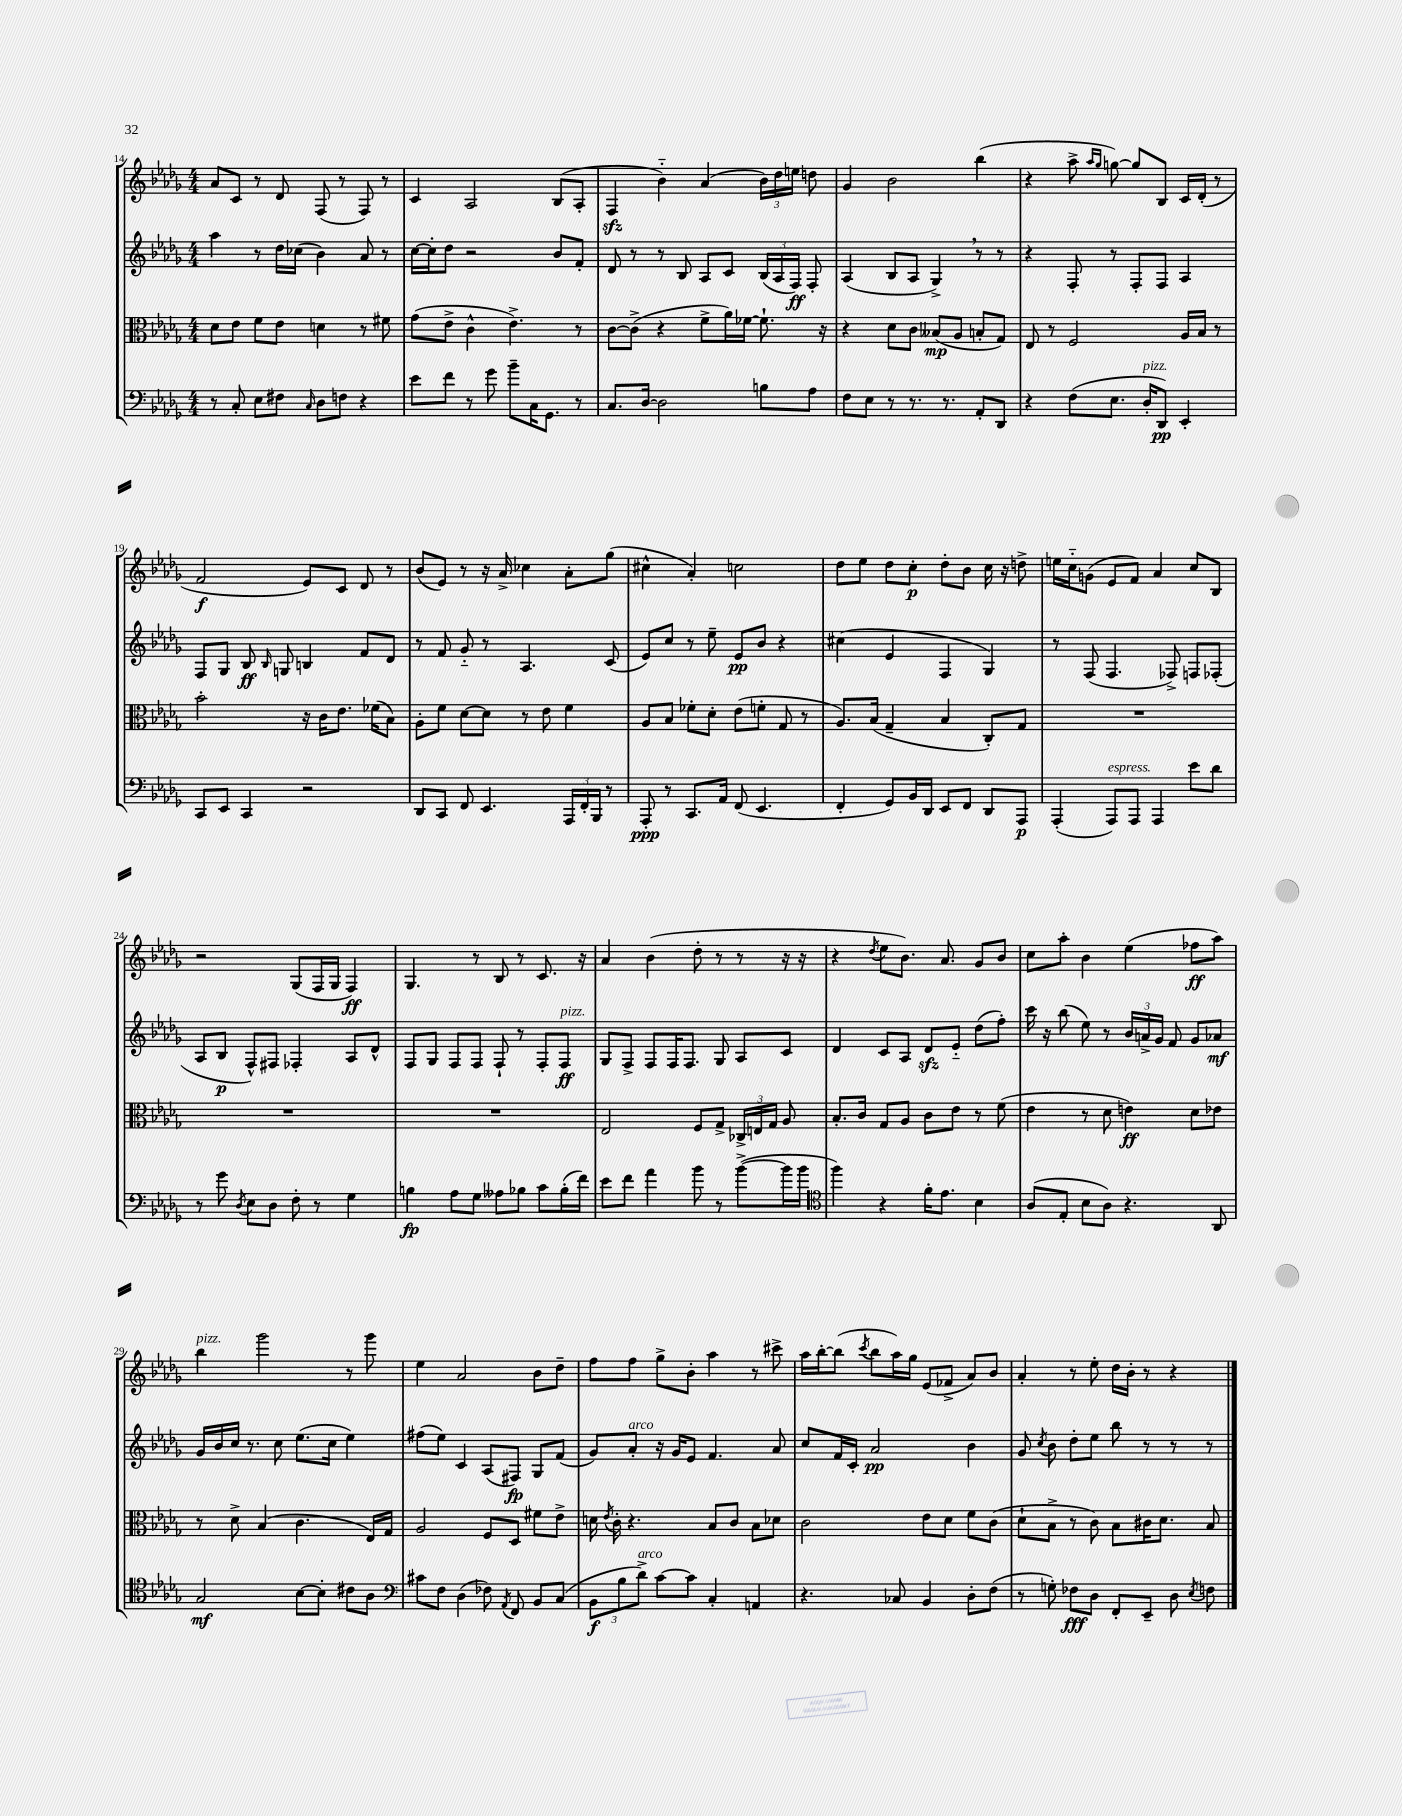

**kern	**kern	**kern	**kern
*staff4	*staff3	*staff2	*staff1
*clefF4	*clefC3	*clefG2	*clefG2
*k[b-e-a-d-g-]	*k[b-e-a-d-g-]	*k[b-e-a-d-g-]	*k[b-e-a-d-g-]
*M4/4	*M4/4	*M4/4	*M4/4
8r	8d-\L	4aa-\	8a-/L
8C'/	8e-\J	.	8c/J
8E-\L	8f\L	8r	8r
8F#\J	8e-\J	16dd-\LL	8d-/
.	.	(16cc-\JJ	.
16qqC/	.	.	.
8D-\L	4d\	4b-\)	(8F/
8F\J	.	.	8r
4r	8r	8a-/	8F/)
.	8f#\	8r	8r
=	=	=	=
8e-\L	(8g-\L	[16cc\LL	4c/
.	.	16cc'\]J	.
8f\J	8e-^\J	8dd-\J	.
8r	4c^^\	2r	2A-/
8g-\	.	.	.
8b-~\L	4.e-^\)	.	.
16C\K	.	.	.
8.GG-\J	.	.	.
.	.	8b-/L	(8B-/L
8r	8r	8f'/J	8A-'/J
=	=	=	=
8.C/L	[8c\L	8d-/	4F/
.	(8c^\]J	8r	.
[16D-/Jk	.	.	.
2D-\]	4r	8r	4b-'~\)
.	.	8B-/	.
.	8f^\L	8A-/L	(4a-/
.	16a-\L)	8c/J	.
.	[16f-\JJ	.	.
8B\L	8.f-`\]	(24B-/LL	24b-\LL)
.	.	24A-/	24dd-\
.	.	24F/JJ)	24ee\JJ
8A-\J	.	8F'/	8dd\
.	16r	.	.
=	=	=	=
8F\L	4r	(4A-/	4g-/
8E-\J	.	.	.
8r	8d-\L	8B-/L	2b-\
8.r	8c\J	8A-/J	.
.	(8B--/L	4G-^/)	.
8.r	.	.	.
.	8A-/J	.	.
8AA-'/L	8B'/L	8r	(4bb-\
8DD-/J	8G-/J)	8r	.
=	=	=	=
4r	8E-/	4r	4r
.	8r	.	.
(8F\L	2F/	8F'/	8aa-^\
.	.	.	16qqaa-/LL
.	.	.	16qqgg-/JJ
8.E-\J	.	8r	[8gg\)
.	.	8F'/L	8gg/]L
16D-'/LK	.	.	.
8DD-/J)	.	8F/J	8B-/J
4EE-'/	16A-/LL	4A-/	16c/LL
.	16B-/JJ	.	(16d-'/JJ
.	8r	.	8r
=	=	=	=
8CC/L	2b-'\	8F/L	2f/
8EE-/J	.	8G-/J	.
4CC/	.	8B-/	.
.	.	16qqB-/	.
.	.	8G/	.
2r	16r	4B/	8e-/L)
.	16c\LK	.	.
.	8.e-\J	.	8c/J
.	.	8f/L	8d-/
.	(16f-\LK	.	.
.	8B-\J)	8d-/J	8r
=	=	=	=
8DD-/L	8A-'\L	8r	(8b-/L
8CC/J	8f\J	8f/	8e-/J)
8FF/	[8d-\L	8g-'~/	8r
4.EE-/	8d-\]J	8r	16r
.	.	.	16a-^/
.	8r	4.A-/	4cc-\
.	8e-\	.	.
24AAA-/LL	4f\	.	8a-'\L
24FF'/	.	.	.
24BBB-/JJ	.	.	.
8r	.	(8c/	(8gg-\J
=	=	=	=
8AAA-'/	8A-/L	8e-/L)	4cc#^^\
8r	8B-/J	8cc/J	.
8.CC/L	8f-'\L	8r	4a-'/)
.	8d-'\J	8ee-~\	.
16AA-/Jk	.	.	.
(8FF/	(8e-\L	8e-/L	2cc\
4.EE-/	8f'\J	8b-/J	.
.	8G-/	4r	.
.	8r	.	.
=	=	=	=
4FF'/	8.A-/L)	(4cc#\	8dd-\L
.	.	.	8ee-\J
.	(16B-/Jk	.	.
8GG-/L)	4G-~/	4e-/	8dd-\L
16BB-/L	.	.	8cc'\J
16DD-/JJ	.	.	.
8EE-/L	4B-/	4F/	8dd-'\L
8FF/J	.	.	8b-\J
8DD-/L	8C'/L)	4G-/)	16cc\
.	.	.	16r
8AAA-/J	8G-/J	.	8dd^\
=	=	=	=
(4AAA-'/	1r	8r	16ee\LL
.	.	.	16cc'~\J
.	.	(8F/	(8g\J
8AAA-/L)	.	4.F/	8e-/L
8AAA-/J	.	.	8f/J)
4AAA-/	.	.	4a-/
.	.	8F-^/)	.
8e-\L	.	8F/L	8cc/L
8d-\J	.	(8F-'/J	8B-/J
=	=	=	=
8r	1r	8A-/L	2r
8g-\	.	8B-/J	.
8qD-/	.	.	.
8E-\L	.	8F^^/L)	.
8D-\J	.	8F#/J	.
8F'\	.	4F-'/	(8G-/L
8r	.	.	16F/L
.	.	.	16G-/JJ
4G-\	.	8A-/L	4F/)
.	.	8d-^^/J	.
=	=	=	=
4B\	1r	8F/L	4.G-/
.	.	8G-/J	.
8A-\L	.	8F/L	.
8G-\J	.	8F/J	8r
8A--\L	.	8F`/	8B-/
8B-\J	.	8r	8r
8c\L	.	8F'/L	8.c/
(16B-'\L	.	8F/J	.
16f\JJ)	.	.	16r
=	=	=	=
8e-\L	2E-/	8G-/L	4a-/
8f\J	.	8F^/J	.
4a-\	.	8F/L	(4b-\
.	.	16F/K	.
.	.	8.F/J	.
8b-\	8F/L	.	8dd-'\
8r	8G-^/J	8G-/	8r
([8b-^\L	24C-^/LL	8A-/L	8r
.	24E/	.	.
.	24G-/JJ	.	.
16b-\]L	8A-/	8c/J	16r
16b-\JJ	.	.	16r
=	=	=	=
*clefC4	*	*	*
4ff\)	8.B-'/L	4d-/	4r
.	16c/Jk	.	.
.	.	.	8qdd-/
4r	8G-/L	8c/L	8ee-\L
.	8A-/J	8A-/J	8.b-\J)
16f'\LK	8c\L	8d-/L	.
8.e-\J	.	.	8.a-/
.	8e-\J	8e-'~/J	.
4B-\	8r	(8dd-\L	8g-/L
.	(8f\	8ff'\J)	8b-/J
=	=	=	=
(8A-/L	4e-\	16ccc\	8cc\L
.	.	16r	.
8E-'/J	.	(8bb-\	8aa-'\J
8B-\L	8r	8ee-\)	4b-\
8A-\J)	8d-\	8r	.
4.r	4e\)	24b-/LL	(4ee-\
.	.	24a^/	.
.	.	24g-/JJ	.
.	.	8f/	.
.	8d-\L	8g-/L	8ff-\L
8AA-/	8e-\J	8a-/J	8aa-\J)
=	=	=	=
2G-/	8r	16g-/LL	4bb-\
.	.	16b-/	.
.	8d-^\	16cc/JJ	.
.	.	8.r	.
.	(4B-/	.	2ggg-\
.	.	8cc\	.
[8B-\L	4.c\	(8.ee-\L	.
8B-'\]J	.	.	.
.	.	16cc\Jk	.
8c#\L	.	4ee-\)	8r
8A-\J	16E-/LL)	.	8ggg-\
.	16G-/JJ	.	.
=	=	=	=
*clefF4	*	*	*
8c#\L	2A-/	(8ff#\L	4ee-\
8F\J	.	8ee-\J)	.
(4D-\	.	4c/	2a-/
8F-\)	8F/L	(8A-/L	.
8qAA-/	.	.	.
8FF/	8D-/J	8F#/J)	.
8BB-/L	8f#\L	8G-/L	8b-\L
(8C/J	8e-^\J	(8f/J	8dd-~\J
=	=	=	=
12BB-\L	16d\	8g-/L)	8ff\L
.	8qe-/	.	.
.	16c'\	.	.
12B-\	.	.	.
.	4.r	8a-'/J	8ff\J
12d-^\J)	.	.	.
[8c\L	.	16r	8gg-^\L
.	.	16g-/LK	.
8c\]J	.	8e-/J	8b-'\J
4C'/	8B-/L	4.f/	4aa-\
.	8c/J	.	.
4AA/	8B-\L	.	8r
.	8d-\J	8a-/	8ccc#^\
=	=	=	=
4.r	2c\	8cc/L	16aa-\LL
.	.	.	[16bb-'\J
.	.	16f/L	(8bb-\]J
.	.	16c'/JJ	.
.	.	.	8qccc/
.	.	2a-/	8bb-\L
8C-/	.	.	16aa-\L)
.	.	.	16gg-\JJ
4BB-/	8e-\L	.	(8e-/L
.	8d-\J	.	8f-^/J
8D-'\L	8f\L	4b-\	8a-/L)
(8F\J	(8c\J	.	8b-/J
=	=	=	=
8r	8d-`\L	8g-/	4a-'/
.	.	8qcc/	.
8G'\)	8B-^\J	8b-\	.
8F-\L	8r	8dd-'\L	8r
8D-\J	8c\)	8ee-\J	8ee-'\
8FF'/L	8B-\L	8bb-\	16dd-\LL
.	.	.	16b-'\JJ
8EE-~/J	16c#\K	8r	8r
.	8.d-\J	.	.
8D-\	.	8r	4r
8qE-/	.	.	.
8F\	8B-/	8r	.
==	==	==	==
*-	*-	*-	*-
